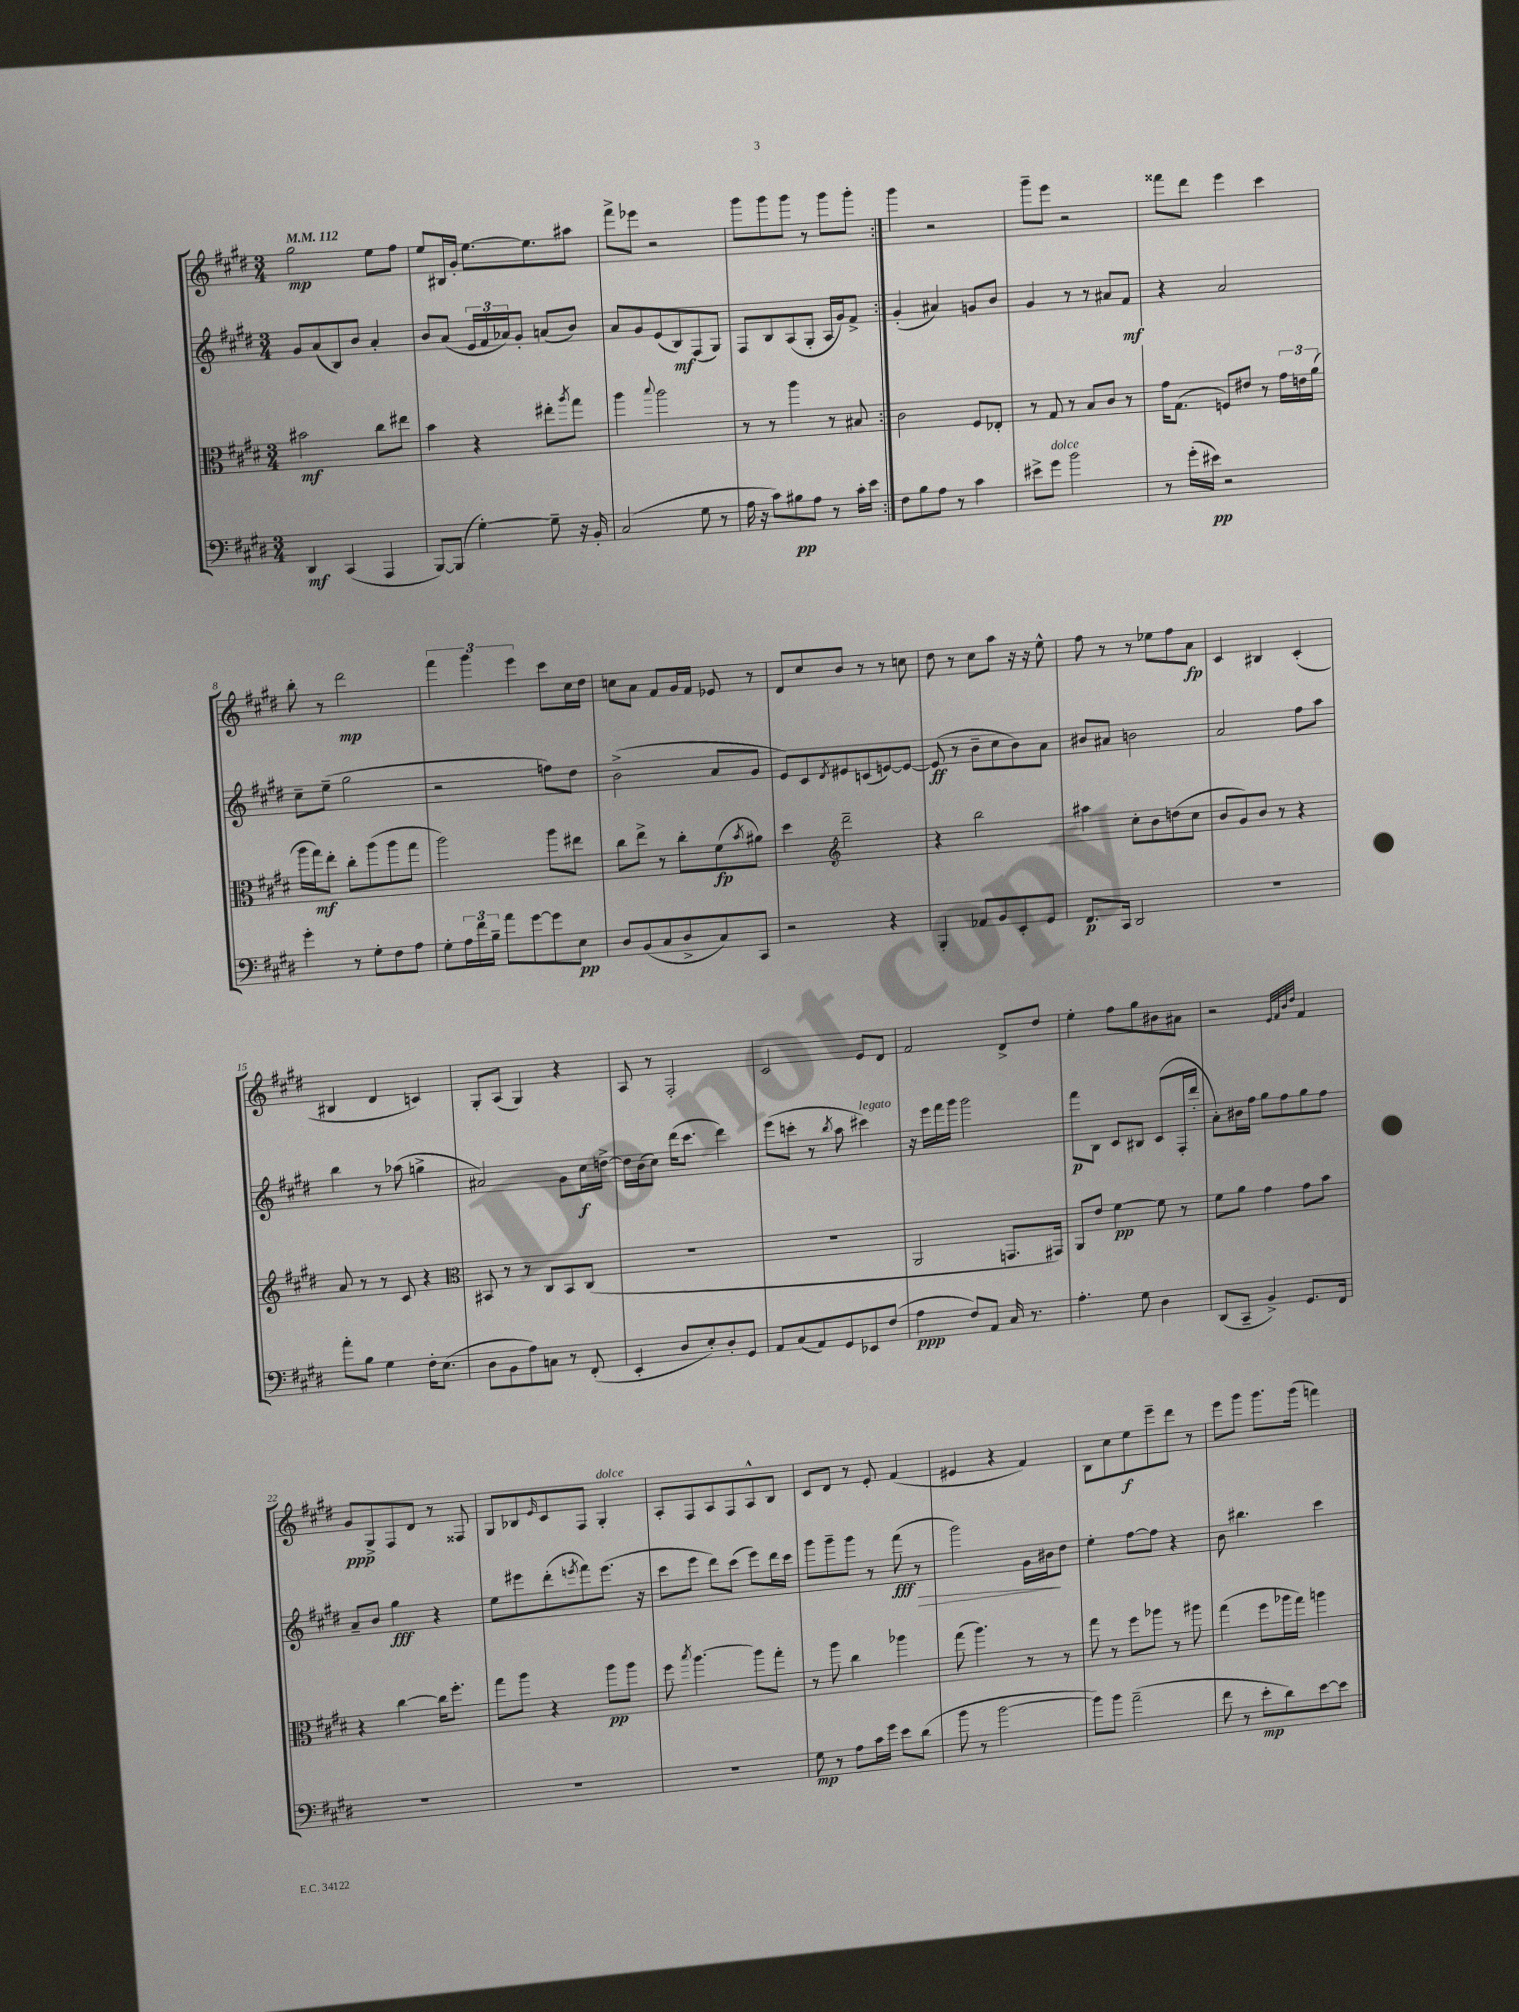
<<
\new StaffGroup <<
\new Staff = "s0" {
    \clef treble \key e \major \numericTimeSignature \time 3/4 \tempo 4 = 112
    \repeat volta 2 { gis''2\mp e''8 fis''8 |
    e''8 bis16 gis'16-. e''8.~ e''8. ais''8 |
    fis'''8-> ees'''8 r2 |
    gis'''8 gis'''8 gis'''8 r8 gis'''8 gis'''8-. | }
    gis'''4 r2 |
    gis'''8-- e'''8 r2 |
    fisis'''8 dis'''8 e'''4 cis'''4 |
    b''8-. r8 dis'''2\mp |
    \tuplet 3/2 { fis'''4 gis'''4 e'''4 } cis'''8 cis''16 dis''16 |
    c''8 a'8 fis'8 gis'16 fis'16 ees'8 r8 |
    dis'8 cis''8 b'8 r8 r8 c''8 |
    dis''8 r8 cis''8 a''8 r16 r16 e''8-^ |
    fis''8 r8 r8 ees''8 fis''8 a'8\fp |
    cis'4 bis4 cis'4-.( |
    bis4 dis'4 c'4) |
    gis8-. a8( gis4) r4 |
    a8 r8 fis2-. |
    cis'2 e'8 dis'8 |
    fis'2 dis'8-> dis''8 |
    e''4-. fis''8 gis''8 bis'8 ais'8 |
    r2 \grace { e'32 fis'32 b'32 dis''32 } fis'4 |
    gis'8\ppp gis8-> fis8 dis'8 r8 fisis8 |
    gis8 bes8 \grace { e'16 } cis'8 fis8 gis4-.^\markup { \italic "dolce" } |
    a8-. fis8 a8 fis8 a8-^ b8 |
    cis'8 dis'8 r8 e'8-. fis'4( |
    eis'4 r4 fis'4) |
    b8 cis''8 e''8\f e'''8-- dis'''8 r8 |
    e'''8 gis'''8 gis'''8. gis'''16( f'''4) \bar "|." |
}
\new Staff = "s1" {
    \clef treble \key e \major \numericTimeSignature \time 3/4
    \repeat volta 2 { gis'8 a'8( b8) b'8 a'4-. |
    b'8 a'8( \tuplet 3/2 { e'16 fis'16 aes'16) } gis'8-. a'8( b'8) |
    a'8 gis'8 e'8( b8\mf) fis8( gis8) |
    fis8 b8 a8( gis8-. a16 gis'16) fis'8-> | }
    gis'4-.( ais'4) g'8 b'8 |
    gis'4 r8 r8 ais'8 fis'8\mf |
    r4 a'2 |
    cis''8-- e''8--( gis''2 |
    r2 f''8) dis''8 |
    b'2->( a'8 gis'8 |
    e'8) cis'8 \acciaccatura { dis'8 } eis'8 c'8( e'8~) e'8~ |
    e'8\ff( r8 b'8-- cis''8 b'8) a'8 |
    bis'8 ais'8 b'2 |
    a'2 fis''8 a''8 |
    b''4 r8 aes''8( g''4-> |
    ais'2) gis'8 cis''16\f d''16~-> |
    d''16 b'16( cis''8) dis'''16( cis'''8. dis'''4) |
    e'''8( c'''8-. r8 \acciaccatura { b''8 } a''8 cis'''4^\markup { \italic "legato" }) |
    r16 e'''16 fis'''16 gis'''16 gis'''2 |
    fis'''8\p b8 cis'8 bis8 cis'8( fis16-. dis'''16-. |
    a'8-.) bis'16 fis''16 gis''8 fis''8 gis''8 fis''8 |
    a'8-- b'8 gis''4\fff r4 |
    e''8 eis'''8 dis'''8-.( \acciaccatura { e'''8 } fis'''8) e'''8.( r16 |
    cis'''8 e'''8 dis'''8) cis'''8( e'''8) dis'''16 cis'''16 |
    gis'''8 gis'''8-- gis'''8 r8 fis'''8\fff\>( r8 |
    gis'''2) gis'16 bis'16\! dis''8 |
    e''4-. fis''8~ fis''8 r4 |
    b'8 bis''4. cis'''4 \bar "|." |
}
\new Staff = "s2" {
    \clef alto \key e \major \numericTimeSignature \time 3/4
    \repeat volta 2 { bis'2\mf cis''8 eis''8 |
    b'4 r4 eis''8-. \acciaccatura { a''8 } gis''8 |
    a''4 \appoggiatura { b''8 } a''2 |
    r8 r8 a''4 r8 bis8 | }
    cis'2 fis8 ees8-. |
    r8 gis8 r8 b8 cis'8 r8 |
    gis'16 gis8.( f8) eis'8 r8 \tuplet 3/2 { gis'16 e'16 a'16( } |
    a''16 gis''16\mf) e''8-. cis''8-. a''8( a''8 gis''8 |
    a''2) a''8 eis''8 |
    cis''8 e''8-> r8 cis''8-. fis'8\fp( \acciaccatura { b'8 } ais'8) |
    dis''4 \clef treble dis'''2-- |
    r4 b''2 |
    ais''4 cis''8-. b'8 d''8( cis''8 |
    b'8 gis'8) b'8 r8 r4 |
    a'8 r8 r8 cis'8 r4 |
    \clef alto bis,8 r8 r8 cis8 bis,8 cis8( |
    R2. |
    R2. |
    a,2 g,8. gis,16) |
    a,8 e'8 fis'4~\pp fis'8 r8 |
    fis'8 a'8 gis'4 gis'8 b'8 |
    r4 cis''4~ cis''16 fis''8.-. |
    gis''8 a''8 r4 a''8\pp a''8 |
    fis''8 \acciaccatura { b''8 } a''4.~ a''8 gis''8-. |
    r8 a''8 cis''4 aes''4 |
    gis''8( a''4.) r8 r8 |
    gis''8 r8 fis''8 aes''8 r8 ais''8 |
    gis''4( fis''8 aes''16 gis''16) a''4 \bar "|." |
}
\new Staff = "s3" {
    \clef bass \key e \major \numericTimeSignature \time 3/4
    \repeat volta 2 { dis,4\mf cis,4( a,,4 |
    b,,8~) b,,8( gis4~-.) gis8-- r16 b,16-. |
    cis2( gis8 r8 |
    a16 r16 cis'8) bis8\pp a8 r8 cis'16-. e'16 | }
    fis8 b8 a8 r8 cis'4 |
    eis'8-> gis'8^\markup { \italic "dolce" } b'2 |
    r8 gis'16-.( eis'16\pp) r2 |
    gis'4-. r8 gis8-. fis8 a8 |
    gis8-. \tuplet 3/2 { a16 fis'16 b16-- } a'8 gis'8~ gis'8 e8\pp |
    dis8 b,8( cis8 dis8-> cis8) cis,8 |
    r2 r4 |
    b,,4-. aes,8 b,8 e,8-. gis,8 |
    fis,8.\p cis,16 dis,2 |
    R2. |
    a'8-. b8 gis4 fis16-. e8.( |
    dis8 b,8 a8) c8 r8 fis,8-.( |
    e,4-. dis8 e8-.) dis8-. gis,8 |
    a,8 cis8( a,8) gis,8 ees,8 fis8( |
    a4\ppp fis8) a,8 cis16 r8. |
    a4.-. gis8 dis4 |
    dis,8( cis,8-- b,4->) gis,8. fis,16 |
    R2. |
    R2. |
    R2. |
    gis8\mp r8 a8 cis'16 gis'16 e'8 dis'8( |
    b'8 r8 b'2~ |
    b'8) b'8 a'2--( |
    fis'8 r8 e'8-.\mp dis'8) e'8~ e'8 \bar "|." |
}
>>
>>
